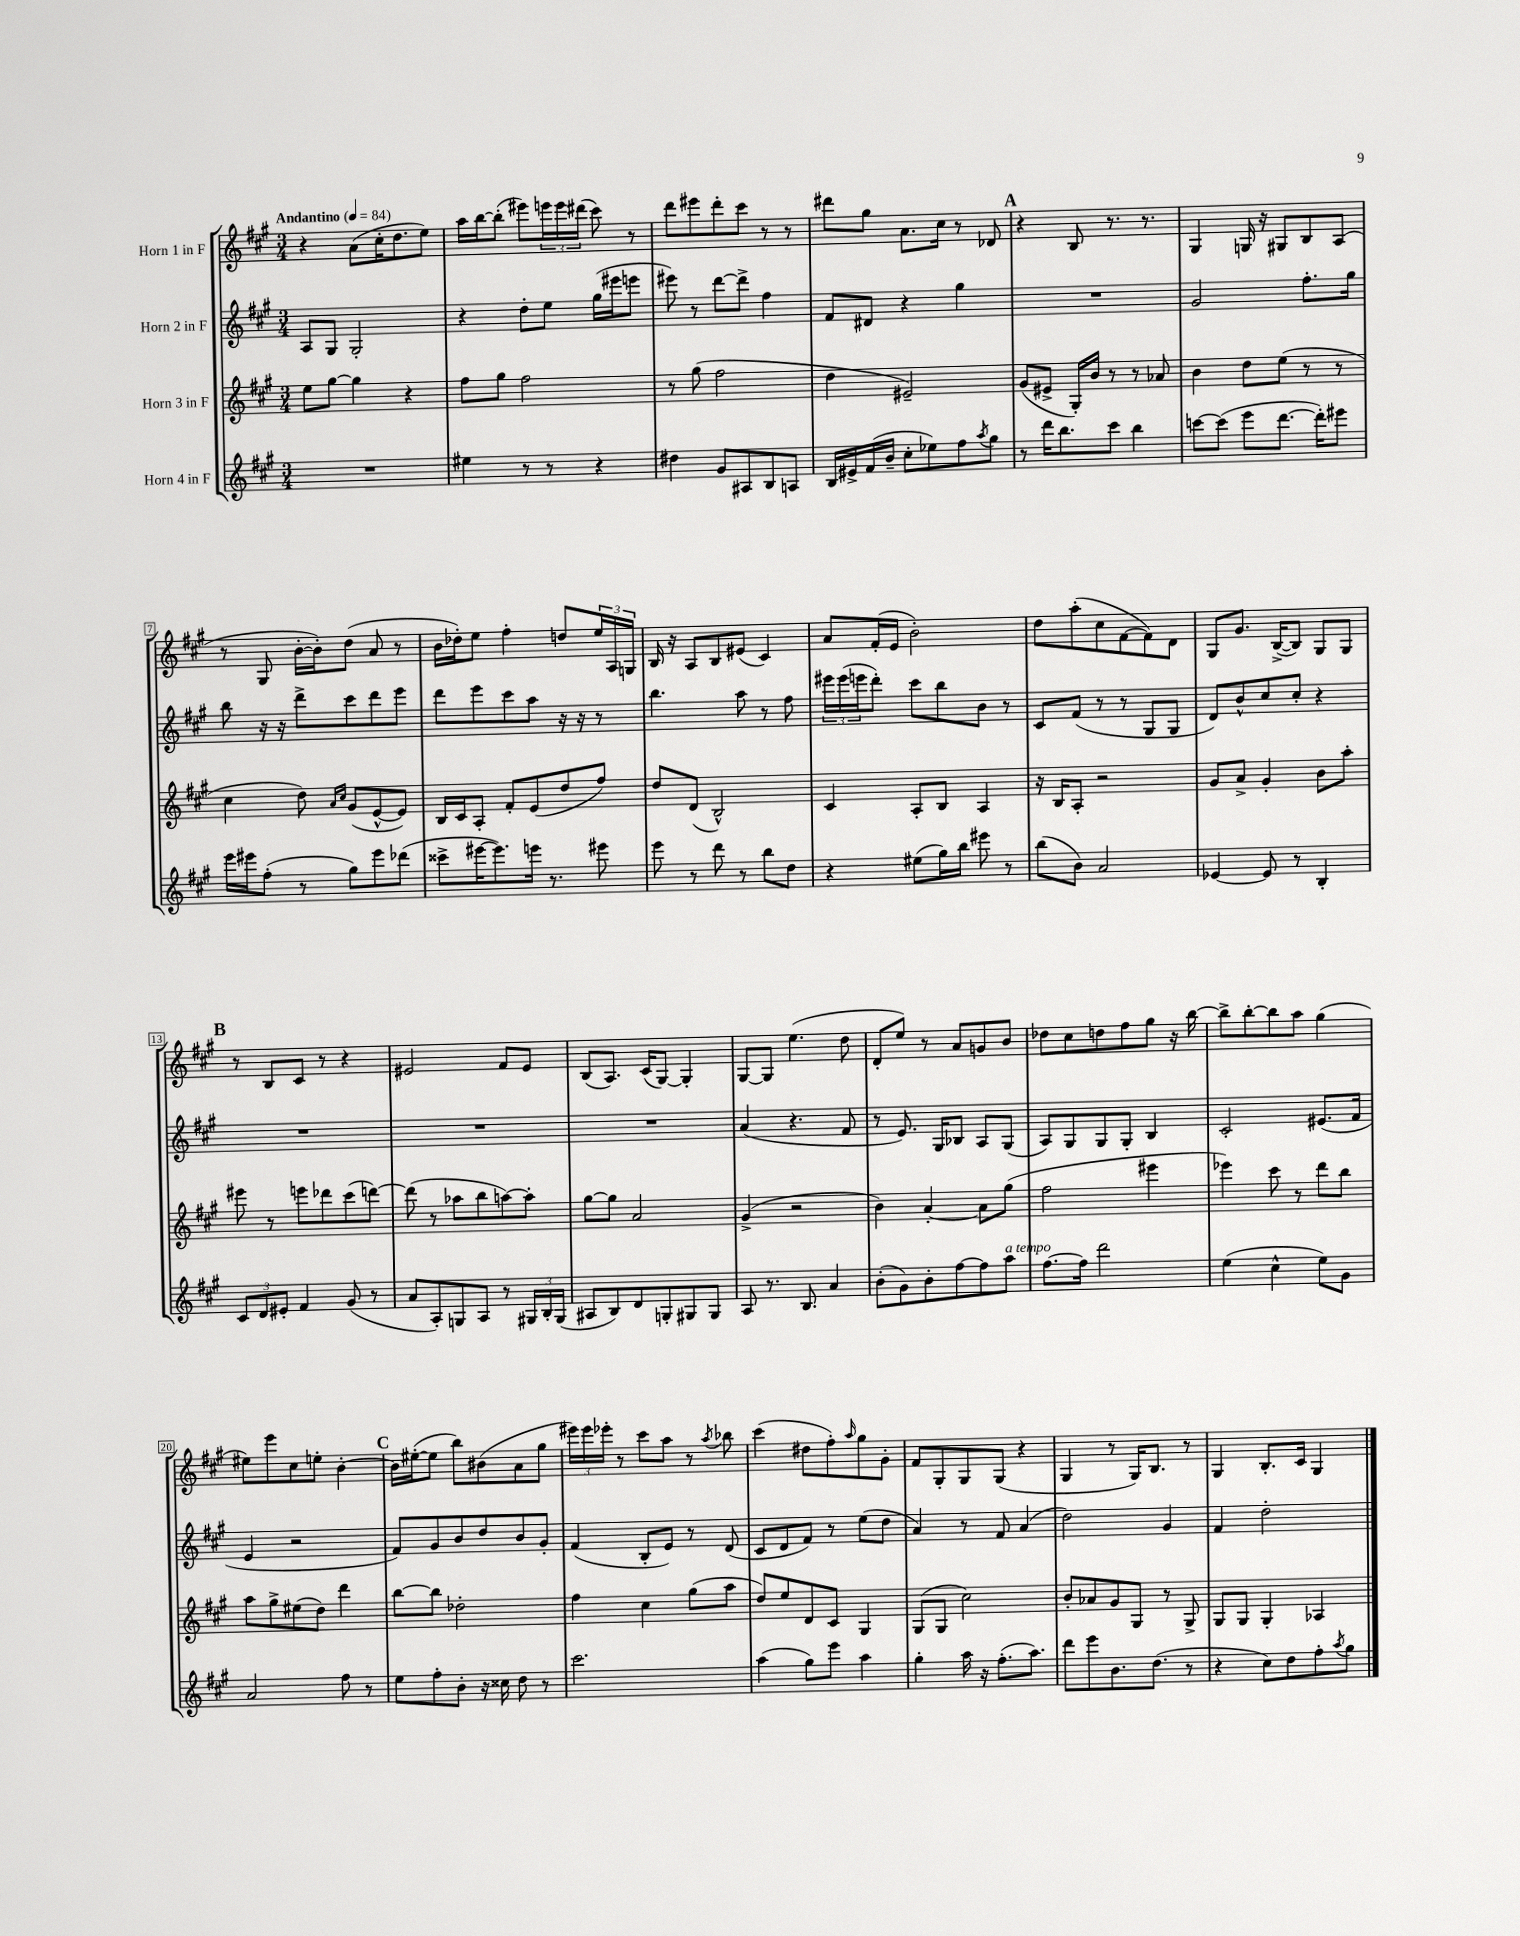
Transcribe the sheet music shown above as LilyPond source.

<<
\new StaffGroup <<
\new Staff = "s0" \with { instrumentName = "Horn 1 in F" } {
    \clef treble \key a \major \numericTimeSignature \time 3/4 \tempo "Andantino" 4 = 84
    r4 a'8( cis''16-. d''8. e''8) |
    a''16 b''16~ b''8-.( eis'''8) \tuplet 3/2 { e'''16 e'''16 dis'''16( } cis'''8) r8 |
    d'''8 eis'''8 d'''8-. cis'''8 r8 r8 |
    dis'''8 gis''8 a'8. cis''16 r8 des'8 |
    \mark \markup { \bold "A" } r4 b8 r8. r8. |
    gis4 g16 r16 gis8 b8 a8( |
    r8 gis8 b'16~-. b'16-.) d''8( a'8 r8 |
    b'16 des''16-.) e''8 fis''4-. d''8 \tuplet 3/2 { e''16 a16 g16 } |
    b16 r16 a8 b8 eis'8( cis'4) |
    a'8 fis'16-.( e'16 b'2-.) |
    d''8 a''8-.( cis''8 fis'8~ fis'8) d'8 |
    gis8 gis'8. b16~->( b8) gis8 gis8 |
    \mark \markup { \bold "B" } r8 b8 cis'8 r8 r4 |
    eis'2 fis'8 eis'8 |
    b8( a8.) cis'16( gis8~) gis4-. |
    gis8~ gis8 e''4.( d''8 |
    d'8-. e''8) r8 a'8 g'8 b'8 |
    des''8 cis''8 d''8 fis''8 gis''8 r16 b''16~ |
    b''8-> b''8~-. b''8 a''8 gis''4( |
    eis''8) e'''8 cis''8 e''8-. b'4~-. |
    \mark \markup { \bold "C" } b'16 eis''16~-.( eis''8 b''8) bis'8( a'8 gis''8 |
    \tuplet 3/2 { eis'''16) eis'''16 ees'''16-. } r8 cis'''8 a''8 r8 \acciaccatura { a''8 } bes''8 |
    cis'''4( dis''8 fis''8-.) \grace { a''16 } gis''8 gis'8-. |
    fis'8 gis8-. gis8 gis8( r4 |
    gis4 r8 gis16) b8. r8 |
    gis4 b8.-. cis'16 gis4 \bar "|." |
}
\new Staff = "s1" \with { instrumentName = "Horn 2 in F" } {
    \clef treble \key a \major \numericTimeSignature \time 3/4
    a8 gis8 gis2-. |
    r4 d''8-. e''8 gis''16( eis'''16 e'''8 |
    eis'''8) r8 d'''8~ d'''8-> fis''4 |
    fis'8 dis'8 r4 gis''4 |
    \mark \markup { \bold "A" } R2. |
    gis'2 fis''8.-. gis''16 |
    b''8 r16 r16 d'''8-> cis'''8 d'''8 e'''8 |
    d'''8 e'''8 cis'''8 a''8 r16 r16 r8 |
    b''4. a''8 r8 fis''8 |
    \tuplet 3/2 { eis'''16 eis'''16( e'''16 } d'''8-.) cis'''8 b''8 b'8 r8 |
    cis'8 fis'8( r8 r8 gis8 gis8 |
    d'8) b'8-^ cis''8 cis''8-. r4 |
    \mark \markup { \bold "B" } R2. |
    R2. |
    R2. |
    a'4( r4. fis'8 |
    r8 e'8.) gis16 bes8 a8 gis8( |
    a8) gis8 gis8 gis8-. b4 |
    cis'2-. eis'8.( fis'16 |
    e'4 r2 |
    \mark \markup { \bold "C" } fis'8) gis'8 b'8 d''8 b'8 gis'8-. |
    fis'4( b8-. e'8) r8 d'8( |
    cis'8 d'8 fis'8) r8 e''8( d''8 |
    a'4) r8 fis'8 a'4( |
    d''2) gis'4 |
    fis'4 d''2-. \bar "|." |
}
\new Staff = "s2" \with { instrumentName = "Horn 3 in F" } {
    \clef treble \key a \major \numericTimeSignature \time 3/4
    e''8 gis''8~ gis''4 r4 |
    fis''8 gis''8 fis''2 |
    r8 gis''8( fis''2 |
    d''4 eis'2--) |
    \mark \markup { \bold "A" } gis'8( eis'8-> gis16-.) b'16 r8 r8 aes'8 |
    b'4 d''8 e''8( r8 r8 |
    cis''4 d''8) \grace { a'16 cis''16 } gis'8( e'8~-^ e'8) |
    b16 cis'16 a8-. fis'8-. e'8( d''8 fis''8) |
    d''8 d'8( b2-^) |
    cis'4 a8-. b8 a4 |
    r16 b16 a8-. r2 |
    gis'8 a'8-> gis'4-. b'8 a''8-. |
    \mark \markup { \bold "B" } eis'''8 r8 e'''8 des'''8 cis'''8( d'''8~) |
    d'''8( r8 aes''8 b''8 a''8~) a''8-. |
    gis''8~ gis''8 a'2 |
    gis'4->( r2 |
    b'4) a'4~-. a'8 gis''8( |
    fis''2 eis'''4 |
    ees'''4) cis'''8 r8 d'''8 b''8 |
    a''8 gis''8-> eis''8( d''8) d'''4 |
    \mark \markup { \bold "C" } b''8~ b''8 des''2-. |
    fis''4 cis''4 gis''8( a''8 |
    d''8) e''8 d'8 cis'8 gis4 |
    gis8( gis8 cis''2) |
    b'8-. aes'8 gis'8 gis8 r8 gis8-> |
    gis8 gis8 gis4-. aes4 \bar "|." |
}
\new Staff = "s3" \with { instrumentName = "Horn 4 in F" } {
    \clef treble \key a \major \numericTimeSignature \time 3/4
    R2. |
    eis''4 r8 r8 r4 |
    dis''4 gis'8 ais8 b8 a8 |
    b16 eis'16-> fis'16( b'16-- cis''8-. ees''8) fis''8 \acciaccatura { a''8 } gis''8 |
    \mark \markup { \bold "A" } r8 d'''16 b''8. cis'''8 b''4 |
    c'''8~ c'''8( e'''8 d'''8.~ d'''16-.) eis'''8 |
    e'''16 eis'''16 fis''8-.( r8 gis''8) eis'''8 des'''8( |
    cisis'''8-> eis'''16~ eis'''8.) e'''16 r8. eis'''8 |
    e'''8 r8 d'''8 r8 b''8 d''8 |
    r4 eis''8( gis''16) b''16 eis'''8 r8 |
    b''8( b'8) a'2 |
    ees'4~ ees'8 r8 b4-. |
    \mark \markup { \bold "B" } \tuplet 3/2 { cis'8 d'8 eis'8-. } fis'4 gis'8( r8 |
    a'8 a8-.) g8 a8 r8 \tuplet 3/2 { gis16 b16-. gis16( } |
    ais8 b8) d'8 g8-. gis8 gis8 |
    a8 r8. b8. a'4 |
    b'8-.( gis'8) b'8-. fis''8~ fis''8 a''8^\markup { \italic "a tempo" } |
    fis''8.~ fis''16 d'''2 |
    e''4( cis''4-^ e''8) gis'8 |
    a'2 fis''8 r8 |
    \mark \markup { \bold "C" } e''8 fis''8-. b'8-. r16 cisis''16 d''8 r8 |
    cis'''2. |
    a''4( gis''8) e'''8 a''4 |
    gis''4-. a''16 r16 fis''8.-.( a''8.) |
    d'''8 e'''8 b'8. d''8.( r8 |
    r4 cis''8) d''8 fis''8-. \acciaccatura { a''8 } gis''8 \bar "|." |
}
>>
>>
\layout { \context { \Score \override BarNumber.stencil = #(make-stencil-boxer 0.1 0.3 ly:text-interface::print) } }
